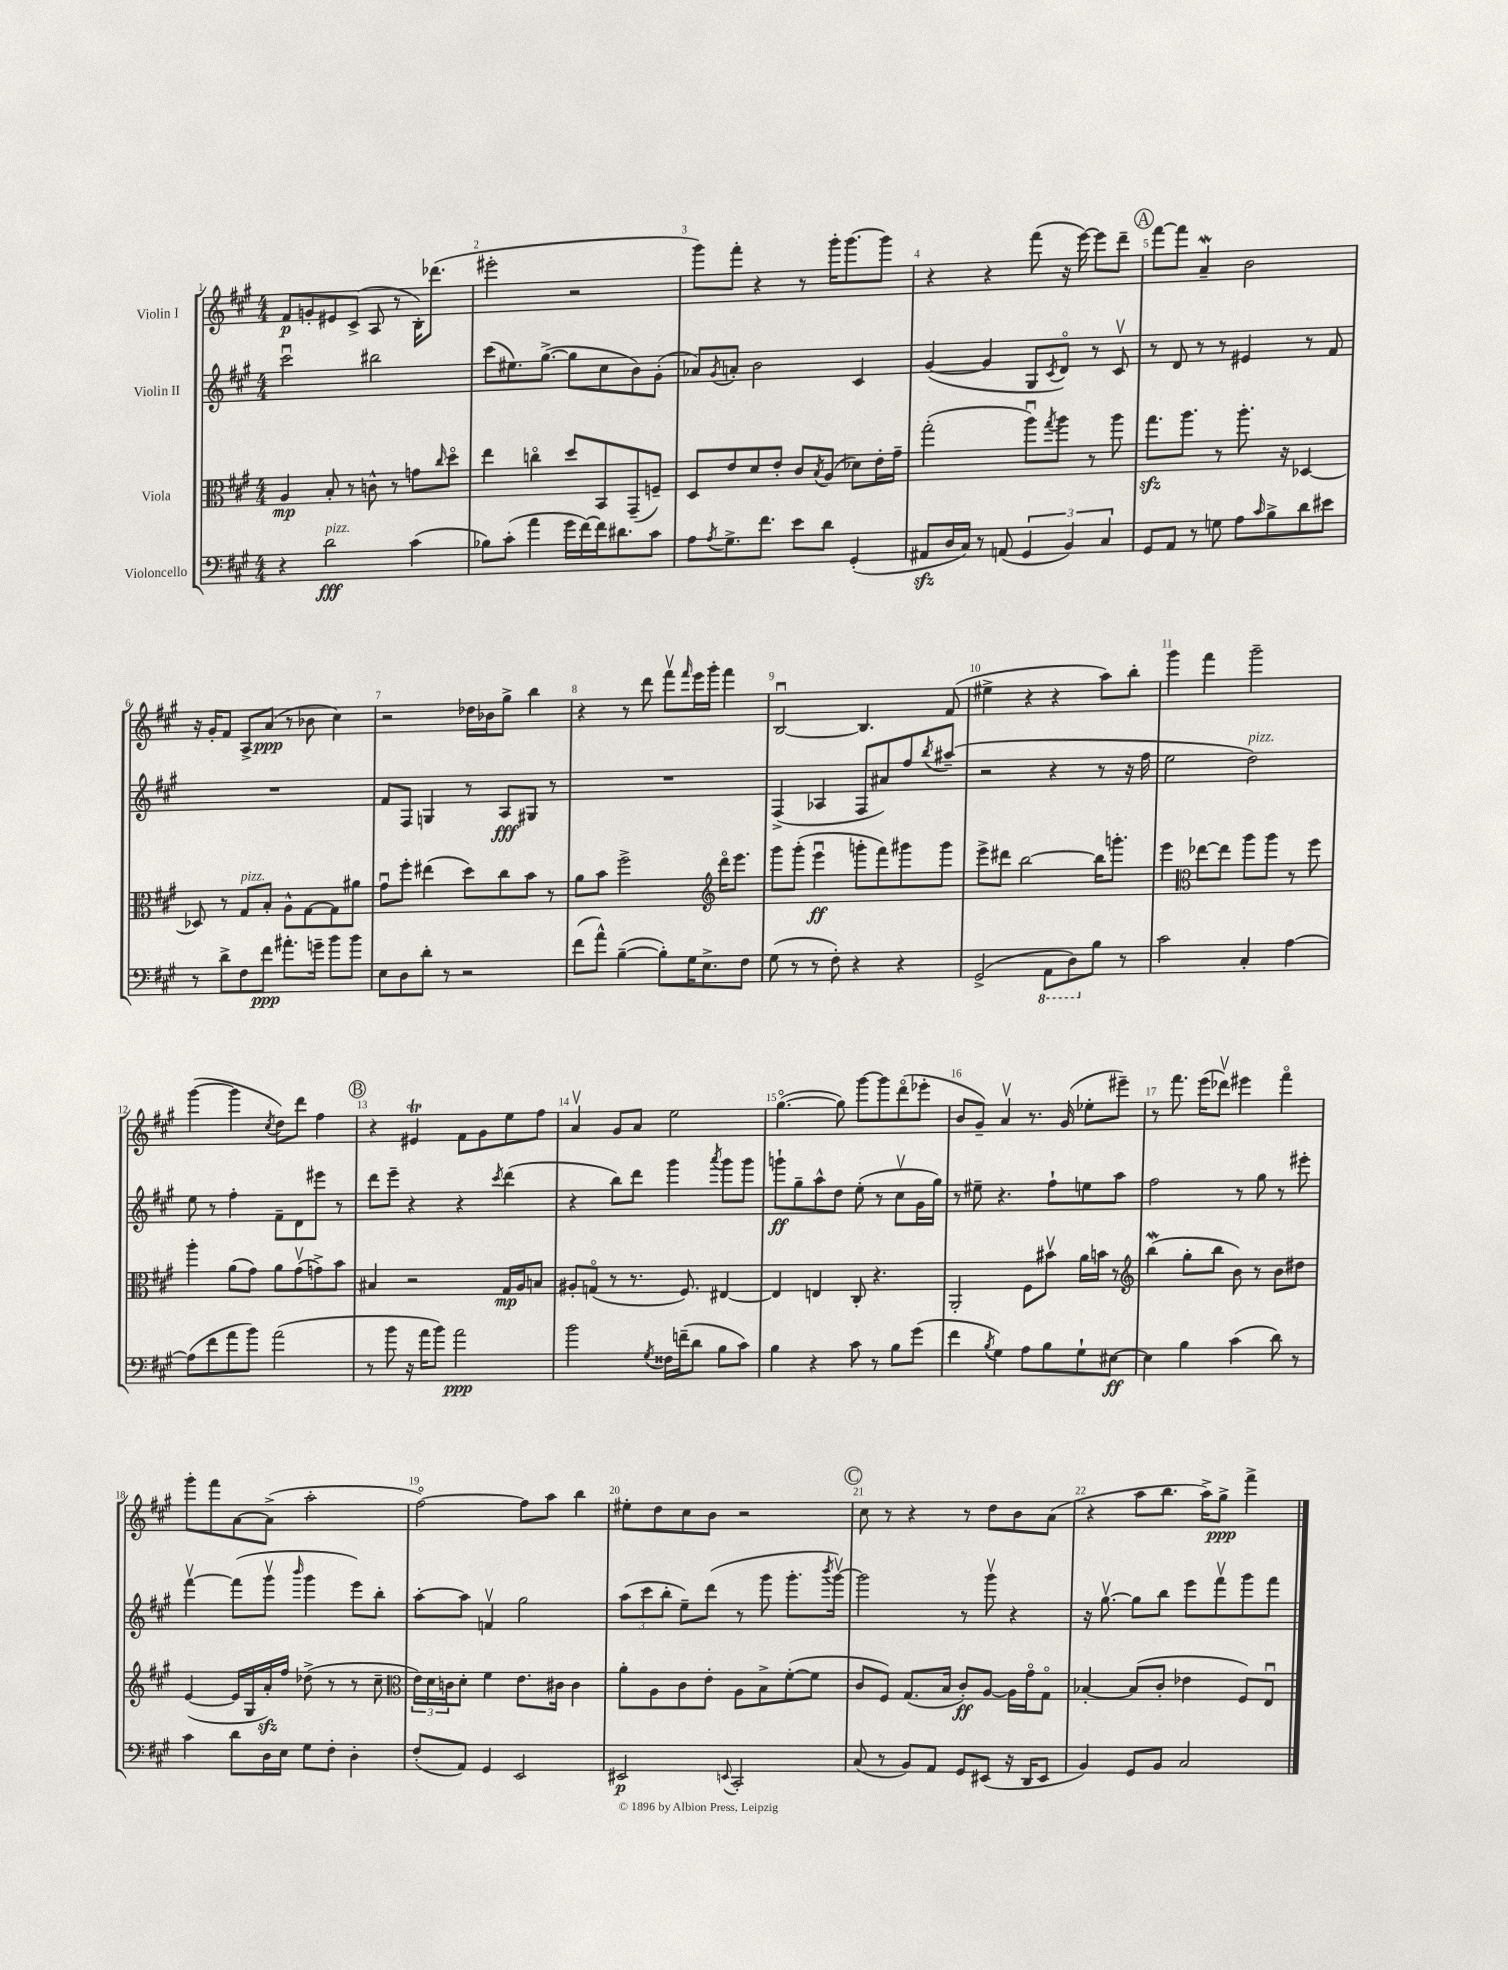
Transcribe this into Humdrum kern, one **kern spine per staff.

**kern	**kern	**kern	**kern
*staff4	*staff3	*staff2	*staff1
*clefF4	*clefC3	*clefG2	*clefG2
*k[f#c#g#]	*k[f#c#g#]	*k[f#c#g#]	*k[f#c#g#]
*M4/4	*M4/4	*M4/4	*M4/4
4r	4A	2ccc#u	8f#
.	.	.	8g'
2d	8B'	.	8e#
.	8r	.	(8c#^
.	8c^^	2bb#	8A
.	8r	.	8r
(4c#	8g	.	16B')
.	.	.	(8.ddd-
.	16qqcc#	.	.
.	8ddo	.	.
=	=	=	=
8B-)	4ee	(8ccc#	2eee#'
(8c#'	.	8.ee#)	.
4a	4cco	.	.
.	.	([8.gg#^	.
16g#	8dd	8gg#]	2r
[16f#)	.	.	.
16f#]	8BB	8cc#	.
8.d#	.	.	.
.	(8GG#~	8b)	.
8c#	8F~)	(8g#'	.
=	=	=	=
8A	8D	8a-)	8ggg#)
8qA	.	8qg#	.
8.G#^	8e	8a'	8fff#'
.	8d	2b	4r
8.f#	.	.	.
.	8e'	.	.
8e	8c#	.	8r
.	8qB	.	.
8d	(8A	.	16ggg#'
.	.	.	[8.ggg#
(4GG#'	8d-)	4c#	.
.	16e'	.	8ggg#]
.	16g#~	.	.
=	=	=	=
8AA#	(2gg#'	([4g#	4r
16D	.	.	.
16C#)	.	.	.
8r	.	4g#]	4r
(8AA	.	.	.
6GG#	8aau)	8G#	(8fff#
.	8qgg#	8qc#	.
.	8aa	8do)	16r
6BB)	.	.	.
.	.	.	[16eee)
.	8r	8r	8eee]
6C#	.	.	.
.	8aa	8c#v	8ddd~
=	=	=	=
8GG#	8.gg#	8r	[8fff#
8AA	.	8d	8fff#]
.	8.aa	.	.
8r	.	8r	4a~
8G	8r	8r	.
8A	8.aa'	4e#	2b
16qqc#	.	.	.
8B^	.	.	.
.	16r	.	.
8d	[4D-	8r	.
8e#	.	8f#	.
=	=	=	=
8r	8D-]	1r	16r
.	.	.	16g#'
8d^	8r	.	8f#
8F#	8G#	.	8A^
8f#	8B'	.	(8a
8.a#'	8A^^	.	8r
.	[8G#	.	8b-
16g~	.	.	.
8b	8G#]	.	4cc#)
8b	8a#	.	.
=	=	=	=
8E	8g#u	8f#	2r
8D	8ff#'	8F#	.
8d'	(4ee#	4G	.
8r	.	.	.
2r	8dd)	8r	16dd-
.	.	.	16b-
.	8cc#	8A	8gg#^
.	8b	8G#	4bb
.	8r	8r	.
=	=	=	=
(8f#	8a	1r	4r
8a^^)	8b	.	.
([4B~	2ff#^	.	8r
.	.	.	8ddd
8B'])	.	.	8fff#v
.	.	.	16qqfff#
16G#	.	.	16eee
8.E^	.	.	16ggg#'
*	*clefG2	*	*
.	16dddo	.	4fff#
.	8.eee	.	.
8F#	.	.	.
=	=	=	=
(8G#	8ggg#	(4F#^	[2Bu
8r	(8ggg#'	.	.
8r	4eeeu	4A-	.
8F#')	.	.	.
4r	8ggg'	8F#	4.B]
.	8fff#)	8a#)	.
4r	8ggg#	8ff#	.
.	.	8qbb	.
.	8ggg#	(8aa#~	(8f#
=	=	=	=
(2GG#^	8eee^	2r	4ee#^
.	8ddd#	.	.
.	[2bb	.	4r
8AAA	.	4r	4r
8DD)	.	.	.
8B	16bb]	8r	8aa)
.	8.ggg'	.	.
8r	.	16r	8bb'
.	.	16ff#	.
=	=	=	=
2c#	4eee	2ee	4ggg#
*	*clefC3	*	*
.	[8ee-	.	4fff#
.	8ee-]	.	.
4C#'	8aa	2dd)	2ggg#~
.	8aa	.	.
[4A	8r	.	.
.	8ff#	.	.
=	=	=	=
(8A]	4aa'	8ee	([4ggg#
8f#	.	8r	.
8a	(8a	4ff#'	4ggg#]
8b)	8g#)	.	.
.	.	.	8qcc#
(2a	8a	8f#~	8dd)
.	(8g#v	8d	8ddd
.	8g^)	8eee#	4ff#
.	8b	8r	.
=	=	=	=
8r	4B#	8ddd	4r
8b	.	8eee~	.
16r	2r	4r	4e#
16a	.	.	.
8b)	.	.	.
2a	.	4r	8f#
.	.	.	8g#
.	.	8qccc#	.
.	16G#	(4ddd	8ee
.	16A	.	.
.	8B	.	8ff#
=	=	=	=
2b	8A#'	4r	4av
.	(8Go	.	.
.	8r	8bb)	8g#
.	8.r	8ddd	8a
8qG#	.	.	.
16F##	.	4ggg#	2ee
(16f~	8.F#)	.	.
8d	.	.	.
.	.	8qaaa	.
8B	[4E#	8ggg#	.
8c#)	.	8ggg#	.
=	=	=	=
4B	4E#]	8ggg`	([4.gg#o
.	.	8gg#~	.
4r	4E	8aa^^	.
.	.	8dd	8gg#])
8c#	8C#'	(8ee'	[8ggg#
8r	4.r	8r	8ggg#]
8B	.	8cc#v	(8dddo
(8g#	.	16g#	8eee-'
.	.	16gg#)	.
=	=	=	=
4f#	2AA'	8r	8b
.	.	8ee#~	8g#~)
8qB	.	.	.
4G#)	.	4.r	4av
8A	8F#	.	8.r
8B	8b#v	8ff#`	.
.	.	.	(16g#
8G#`	16a	8ee	8ee-'
.	16b	.	.
[8E#	8r	8aa	8eee#~)
=	=	=	=
*	*clefG2	*	*
4E#]	(4bb	2ff#	8r
.	.	.	8.fff#
4B	8gg#'	.	.
.	.	.	(16eee
.	8bb	.	8ddd-v)
(4c#	8b)	8r	4eee#
.	8r	8gg#	.
8d)	8b	8r	4fff#o
8r	8dd#	8eee#'	.
=	=	=	=
4c#	([4e	[4fff#v	8ggg#'
.	.	.	8fff#
8d	16e]	(8fff#]	[8a
.	16G#	.	.
16D	16a')	8ggg#v	(8a^]
16E	16ff#	.	.
.	.	16qqbbb	.
8G#	(8dd-^	4ggg#	2aa'
8F#'	8r	.	.
4D'	8r	8eee)	.
.	8cc#~	8bb'	.
=	=	=	=
*	*clefC3	*	*
(8F#'	24e)	[8aa'	[2ff#o)
.	24d	.	.
.	24c	.	.
8AA)	8d'	8aa]	.
4GG#	4f#	4fv	.
2EE	8.e	2gg#	8ff#]
.	.	.	8aa
.	16c#	.	.
.	4c#	.	4bb
=	=	=	=
2EE#	8a'	(12aa	8ee#'
.	.	12ccc#	.
.	8A	.	8dd
.	.	12bb'	.
.	8c#	8ee~)	8cc#
.	8e'	(8ddd	8b
8qqEE	.	.	.
2CC#'	8A	8r	2r
.	8B^	8ggg#	.
.	([8f#'	8.ggg#'	.
.	8f#]	.	.
.	.	8qbbb	.
.	.	[16ggg#v)	.
=	=	=	=
(8C#	8c#	2ggg#]	8cc#
8r	8F#)	.	8r
8BB)	(8.G#	.	4r
8AA	.	.	.
.	16B	.	.
8GG#	8c#')	8r	8r
(8EE#	[8A	8ggg#v	8dd
16r	16A]	4r	8b
16DD	16g#o	.	.
8EE#	8G#o	.	(8a
=	=	=	=
4BB)	[4B-'	16r	4r
.	.	[8.gg#v	.
8GG#	(8B-]	8gg#]	8aa
8BB	8c#'	8bb	8.bb
2C#	4e-	8eee	.
.	.	.	16aa^)
.	.	8fff#v	8gg#^
.	8F#)	8ggg#	4fff#^
.	8Eu	8fff#	.
==	==	==	==
*-	*-	*-	*-
